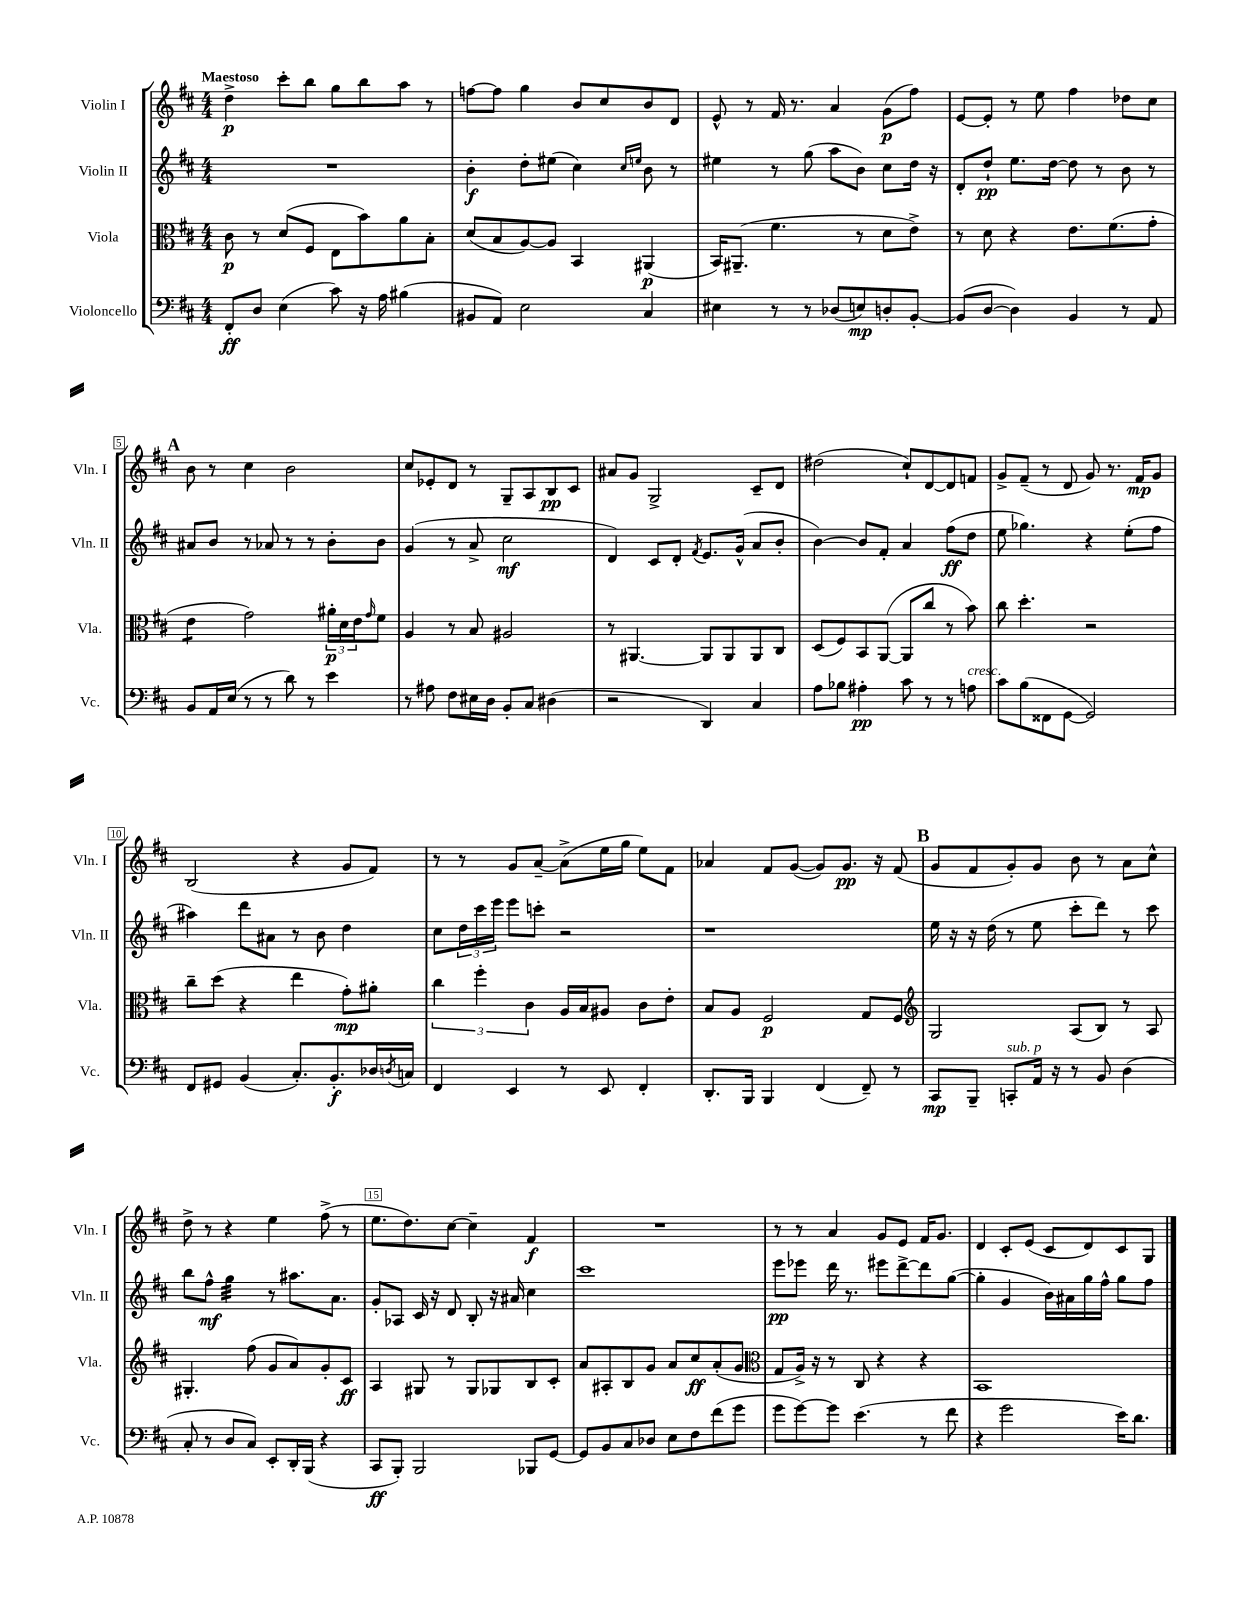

**kern	**dynam	**kern	**dynam	**kern	**dynam	**kern	**dynam
*part4	*part4	*part3	*part3	*part2	*part2	*part1	*part1
*staff4	*staff4	*staff3	*staff3	*staff2	*staff2	*staff1	*staff1
*I"Violoncello	*	*I"Viola	*	*I"Violin II	*	*I"Violin I	*
*I'Vc.	*	*I'Vla.	*	*I'Vln. II	*	*I'Vln. I	*
*clefF4	*	*clefC3	*	*clefG2	*	*clefG2	*
*k[f#c#]	*	*k[f#c#]	*	*k[f#c#]	*	*k[f#c#]	*
*M4/4	*	*M4/4	*	*M4/4	*	*M4/4	*
=1	=1	=1	=1	=1	=1	=1	=1
!	!	!	!	!	!	!LO:TX:a:B:t=Maestoso	!
8FF#'/L	ff	8c#\	p	1r	.	4dd^\	p
8D/J	.	8r	.	.	.	.	.
(4E\	.	(8d/L	.	.	.	8ccc#'\L	.
.	.	8F#/J	.	.	.	8bb\J	.
8c#\)	.	8E\L	.	.	.	8gg\L	.
16r	.	8b\)	.	.	.	8bb\	.
16A\	.	.	.	.	.	.	.
(4B#X\	.	8a\	.	.	.	8aa\J	.
.	.	8B'\J	.	.	.	8r	.
=2	=2	=2	=2	=2	=2	=2	=2
8BB#X/L	.	(8d/L	.	4b'\	f	[8ffn\L	.
8AA/J)	.	8B/	.	.	.	8ff\J]	.
2E\	.	[8A/)	.	8dd'\L	.	4gg\	.
.	.	8A/J]	.	(8ee#X\J	.	.	.
.	.	4BB/	.	4cc#\)	.	8b/L	.
.	.	.	.	.	.	8cc#/	.
.	.	.	.	16qqcc#/LL	.	.	.
.	.	.	.	16qqeen/JJ	.	.	.
4C#/	.	(4AA#X/	p	8b\	.	8b/	.
.	.	.	.	8r	.	8d/J	.
=3	=3	=3	=3	=3	=3	=3	=3
4E#X\	.	16BB/KL)	.	4ee#X\	.	8e^^/	.
.	.	(8.AA#X~/J	.	.	.	.	.
.	.	.	.	.	.	8r	.
8r	.	4.f#\	.	8r	.	16f#/	.
.	.	.	.	.	.	8.r	.
8r	.	.	.	(8gg\	.	.	.
(8D-X/L	.	.	.	8aa\L	.	4a/	.
8En/)	mp	8r	.	8b\J)	.	.	.
8Dn'/	.	8d\L	.	8cc#\L	.	(8g\L	p
[8BB'/J	.	8e^\J)	.	16dd\Jk	.	8ff#\J)	.
.	.	.	.	16r	.	.	.
=4	=4	=4	=4	=4	=4	=4	=4
(8BB/L]	.	8r	.	8d'/L	.	[8e/L	.
[8D/J	.	8d\	.	8dd`/J	pp	8e'/J]	.
4D\])	.	4r	.	8.ee\L	.	8r	.
.	.	.	.	.	.	8ee\	.
.	.	.	.	[16dd\Jk	.	.	.
4BB/	.	8.e\L	.	8dd\]	.	4ff#\	.
.	.	.	.	8r	.	.	.
.	.	(8.f#\	.	.	.	.	.
8r	.	.	.	8b\	.	8dd-X\L	.
8AA/	.	8g'\J	.	8r	.	8cc#\J	.
!!LO:LB:g=z
!!LO:REH:place=s1:t=A
=5	=5	=5	=5	=5	=5	=5	=5
*	*	*tremolo	*	*	*	*	*
8BB/L	.	8e\L	.	8a#X/L	.	8b\	.
16AA/L	.	8e\J	.	8b/J	.	8r	.
*	*	*Xtremolo	*	*	*	*	*
(16E/JJ	.	.	.	.	.	.	.
8r	.	2g\)	.	8r	.	4cc#\	.
8r	.	.	.	8a-X/	.	.	.
8d\)	.	.	.	8r	.	2b\	.
8r	.	.	.	8r	.	.	.
4e\	.	24a#X'\LL	p	8b'\L	.	.	.
.	.	24d\	.	.	.	.	.
.	.	24e\J	.	.	.	.	.
.	.	16qqg/	.	.	.	.	.
.	.	8f#\J	.	8b\J	.	.	.
=6	=6	=6	=6	=6	=6	=6	=6
8r	.	4A/	.	(4g/	.	8cc#/L	.
8A#X\	.	.	.	.	.	8e-X'/	.
8F#\L	.	8r	.	8r	.	8d/J	.
16E#X\L	.	8B/	.	8a^/	.	8r	.
16D\JJ	.	.	.	.	.	.	.
8BB'/L	.	2A#X/	.	2cc#\	mf	8G~/L	.
8C#/J	.	.	.	.	.	8A/	.
(4D#X\	.	.	.	.	.	8B/	pp
.	.	.	.	.	.	8c#/J	.
=7	=7	=7	=7	=7	=7	=7	=7
2r	.	8r	.	4d/)	.	8a#X/L	.
.	.	[4.AA#X/	.	.	.	8g/J	.
.	.	.	.	8c#/L	.	2G^/	.
.	.	.	.	8d'/J	.	.	.
.	.	.	.	8qf#/	.	.	.
4DD/)	.	8AA#/L]	.	8.e/L	.	.	.
.	.	8AA#/	.	.	.	.	.
.	.	.	.	(16g^^/Jk	.	.	.
4C#/	.	8AA#/	.	8a/L	.	8c#~/L	.
.	.	8C#/J	.	8b'/J	.	8d/J	.
=8	=8	=8	=8	=8	=8	=8	=8
8A\L	.	(8D/L	.	[4b\)	.	(2dd#X\	.
8B-X\J	.	8F#/)	.	.	.	.	.
4A#X'\	pp	8BB/	.	8b/L]	.	.	.
.	.	([8AA/J	.	8f#'/J	.	.	.
8c#\	.	8AA/L]	.	4a/	.	8cc#`/L)	.
8r	.	8cc#/J	.	.	.	[8d/	.
8r	.	8r	.	(8ff#\L	ff	8d/]	.
!LO:TX:a:i:t=cresc.	!	!	!	!	!	!	!
8An\	.	8b\)	.	8dd\J	.	8fn/J	.
=9	=9	=9	=9	=9	=9	=9	=9
8c#\L	.	8cc#\	.	8ee\	.	8g^/L	.
(8B\	.	4.dd'\	.	4.gg-X\)	.	(8f#~/J	.
8FF##X\	.	.	.	.	.	8r	.
[8GG\J	.	.	.	.	.	8d/	.
2GG/])	.	2r	.	4r	.	8g/)	.
.	.	.	.	.	.	8.r	.
.	.	.	.	(8ee'\L	.	.	.
.	.	.	.	.	.	16f#/KL	mp
.	.	.	.	8ff#\J	.	8g/J	.
!!LO:LB:g=z
=10	=10	=10	=10	=10	=10	=10	=10
8FF#/L	.	8cc#~\L	.	4aa#X\)	.	(2B/	.
8GG#X/J	.	(8dd\J	.	.	.	.	.
(4BB/	.	4r	.	8ddd\L	.	.	.
.	.	.	.	8a#X\J	.	.	.
8.C#'/L)	.	4ee\	.	8r	.	4r	.
.	.	.	.	8b\	.	.	.
8.BB'/	f	.	.	.	.	.	.
.	.	8g'\L)	mp	4dd\	.	8g/L	.
16D-X/L	.	8a#X'\J	.	.	.	8f#/J)	.
8qDn/	.	.	.	.	.	.	.
16Cn/JJ	.	.	.	.	.	.	.
=11	=11	=11	=11	=11	=11	=11	=11
4FF#/	.	6cc#\	.	8cc#\L	.	8r	.
.	.	.	.	24dd\L	.	8r	.
.	.	6ff#'\	.	24ccc#\	.	.	.
.	.	.	.	24eee\JJ	.	.	.
4EE/	.	.	.	8eee\L	.	8g/L	.
.	.	6c#\	.	.	.	.	.
.	.	.	.	8cccn'\J	.	[8a~/J	.
8r	.	16A/LL	.	2r	.	(8a^\L]	.
.	.	16B/J	.	.	.	.	.
8EE/	.	8A#X/J	.	.	.	16ee\L	.
.	.	.	.	.	.	16gg\JJ	.
4FF#'/	.	8c#\L	.	.	.	8ee\L)	.
.	.	8e'\J	.	.	.	8f#\J	.
=12	=12	=12	=12	=12	=12	=12	=12
8.DD'/L	.	8B/L	.	1r	.	4a-X/	.
.	.	8A/J	.	.	.	.	.
16BBB/Jk	.	.	.	.	.	.	.
4BBB/	.	2F#/	p	.	.	8f#/L	.
.	.	.	.	.	.	([8g/J	.
(4FF#/	.	.	.	.	.	8g/L])	.
.	.	.	.	.	.	8.g/J	pp
8FF#~/)	.	8G/L	.	.	.	.	.
.	.	.	.	.	.	16r	.
8r	.	8F#/J	.	.	.	(8f#/	.
!!LO:REH:place=s1:t=B
=13	=13	=13	=13	=13	=13	=13	=13
*	*	*clefG2	*	*	*	*	*
8CC#/L	mp	2G/	.	16ee\	.	8g/L	.
.	.	.	.	16r	.	.	.
8BBB~/J	.	.	.	16r	.	8f#/	.
.	.	.	.	(16dd\	.	.	.
!LO:TX:a:i:t=sub. p	!	!	!	!	!	!	!
8CCn'/L	.	.	.	8r	.	8g'/)	.
16AA/Jk	.	.	.	8ee\	.	8g/J	.
16r	.	.	.	.	.	.	.
8r	.	(8A/L	.	8ccc#'\L	.	8b\	.
8BB/	.	8B/J)	.	8ddd\J)	.	8r	.
(4D\	.	8r	.	8r	.	8a\L	.
.	.	8A/	.	8ccc#\	.	8cc#^^\J	.
!!LO:LB:g=z
=14	=14	=14	=14	=14	=14	=14	=14
8C#'/	.	4.G#X'/	.	8bb\L	.	8dd^\	.
8r	.	.	.	8ff#^^\J	mf	8r	.
*	*	*	*	*tremolo	*	*	*
8D/L	.	.	.	32gg\LLL	.	4r	.
.	.	.	.	32gg\	.	.	.
.	.	.	.	32gg\	.	.	.
.	.	.	.	32gg\	.	.	.
8C#/J)	.	(8ff#\	.	32gg\	.	.	.
.	.	.	.	32gg\	.	.	.
.	.	.	.	32gg\	.	.	.
.	.	.	.	32gg\JJJ	.	.	.
*	*	*	*	*Xtremolo	*	*	*
8EE'/L	.	8g/L	.	8r	.	4ee\	.
16DD'/L	.	8a/)	.	8.aa#X\L	.	.	.
(16BBB/JJ	.	.	.	.	.	.	.
4r	.	8g'/	.	.	.	(8ff#^\	.
.	.	.	.	8.a\J	.	.	.
.	.	8c#/J	ff	.	.	8r	.
=15	=15	=15	=15	=15	=15	=15	=15
8CC#/L	ff	4A/	.	8g'/L	.	8.ee\L	.
8BBB'/J)	.	.	.	8A-X/J	.	.	.
.	.	.	.	.	.	8.dd\)	.
2BBB/	.	8G#X/	.	16c#/	.	.	.
.	.	.	.	16r	.	.	.
.	.	8r	.	8d/	.	[8cc#\J	.
.	.	8G#/L	.	8B'/	.	4cc#~\]	.
.	.	8G-X/	.	16r	.	.	.
.	.	.	.	16a#X/	.	.	.
8BBB-X/L	.	8B/	.	4cc#\	.	4f#/	f
[8GG/J	.	8c#'/J	.	.	.	.	.
=16	=16	=16	=16	=16	=16	=16	=16
8GG/L]	.	8a/L	.	1ccc#	.	1r	.
8BB/	.	8A#X'/	.	.	.	.	.
8C#/	.	8B/	.	.	.	.	.
8D-X/J	.	8g/J	.	.	.	.	.
8E\L	.	8a/L	.	.	.	.	.
8F#\	.	8cc#/	ff	.	.	.	.
(8f#\	.	(8a'/	.	.	.	.	.
8g\J	.	8g/J	.	.	.	.	.
=17	=17	=17	=17	=17	=17	=17	=17
*	*	*clefC3	*	*	*	*	*
8g\L	.	8G/L	.	8eee\L	pp	8r	.
[8g\)	.	16A^/Jk)	.	8eee-X\J	.	8r	.
.	.	16r	.	.	.	.	.
8g\J]	.	8r	.	16ddd\	.	4a/	.
.	.	.	.	8.r	.	.	.
(4.e\	.	8C#/	.	.	.	.	.
.	.	4r	.	8eee#X\L	.	8g/L	.
.	.	.	.	[8ddd^\	.	8e/J	.
8r	.	4r	.	8ddd\]	.	16f#/KL	.
.	.	.	.	.	.	8.g/J	.
8f#\	.	.	.	([8gg\J	.	.	.
=18	=18	=18	=18	=18	=18	=18	=18
4r	.	1BB	.	4gg'\]	.	4d/	.
2g\	.	.	.	4g/	.	8c#'/L	.
.	.	.	.	.	.	(8e/J	.
.	.	.	.	16b\LL)	.	8c#/L	.
.	.	.	.	16a#X\	.	.	.
.	.	.	.	16gg\	.	8d/)	.
.	.	.	.	16ff#^^\JJ	.	.	.
16e\KL)	.	.	.	8gg\L	.	8c#/	.
8.d\J	.	.	.	.	.	.	.
.	.	.	.	8ff#\J	.	8G/J	.
==	==	==	==	==	==	==	==
*-	*-	*-	*-	*-	*-	*-	*-
